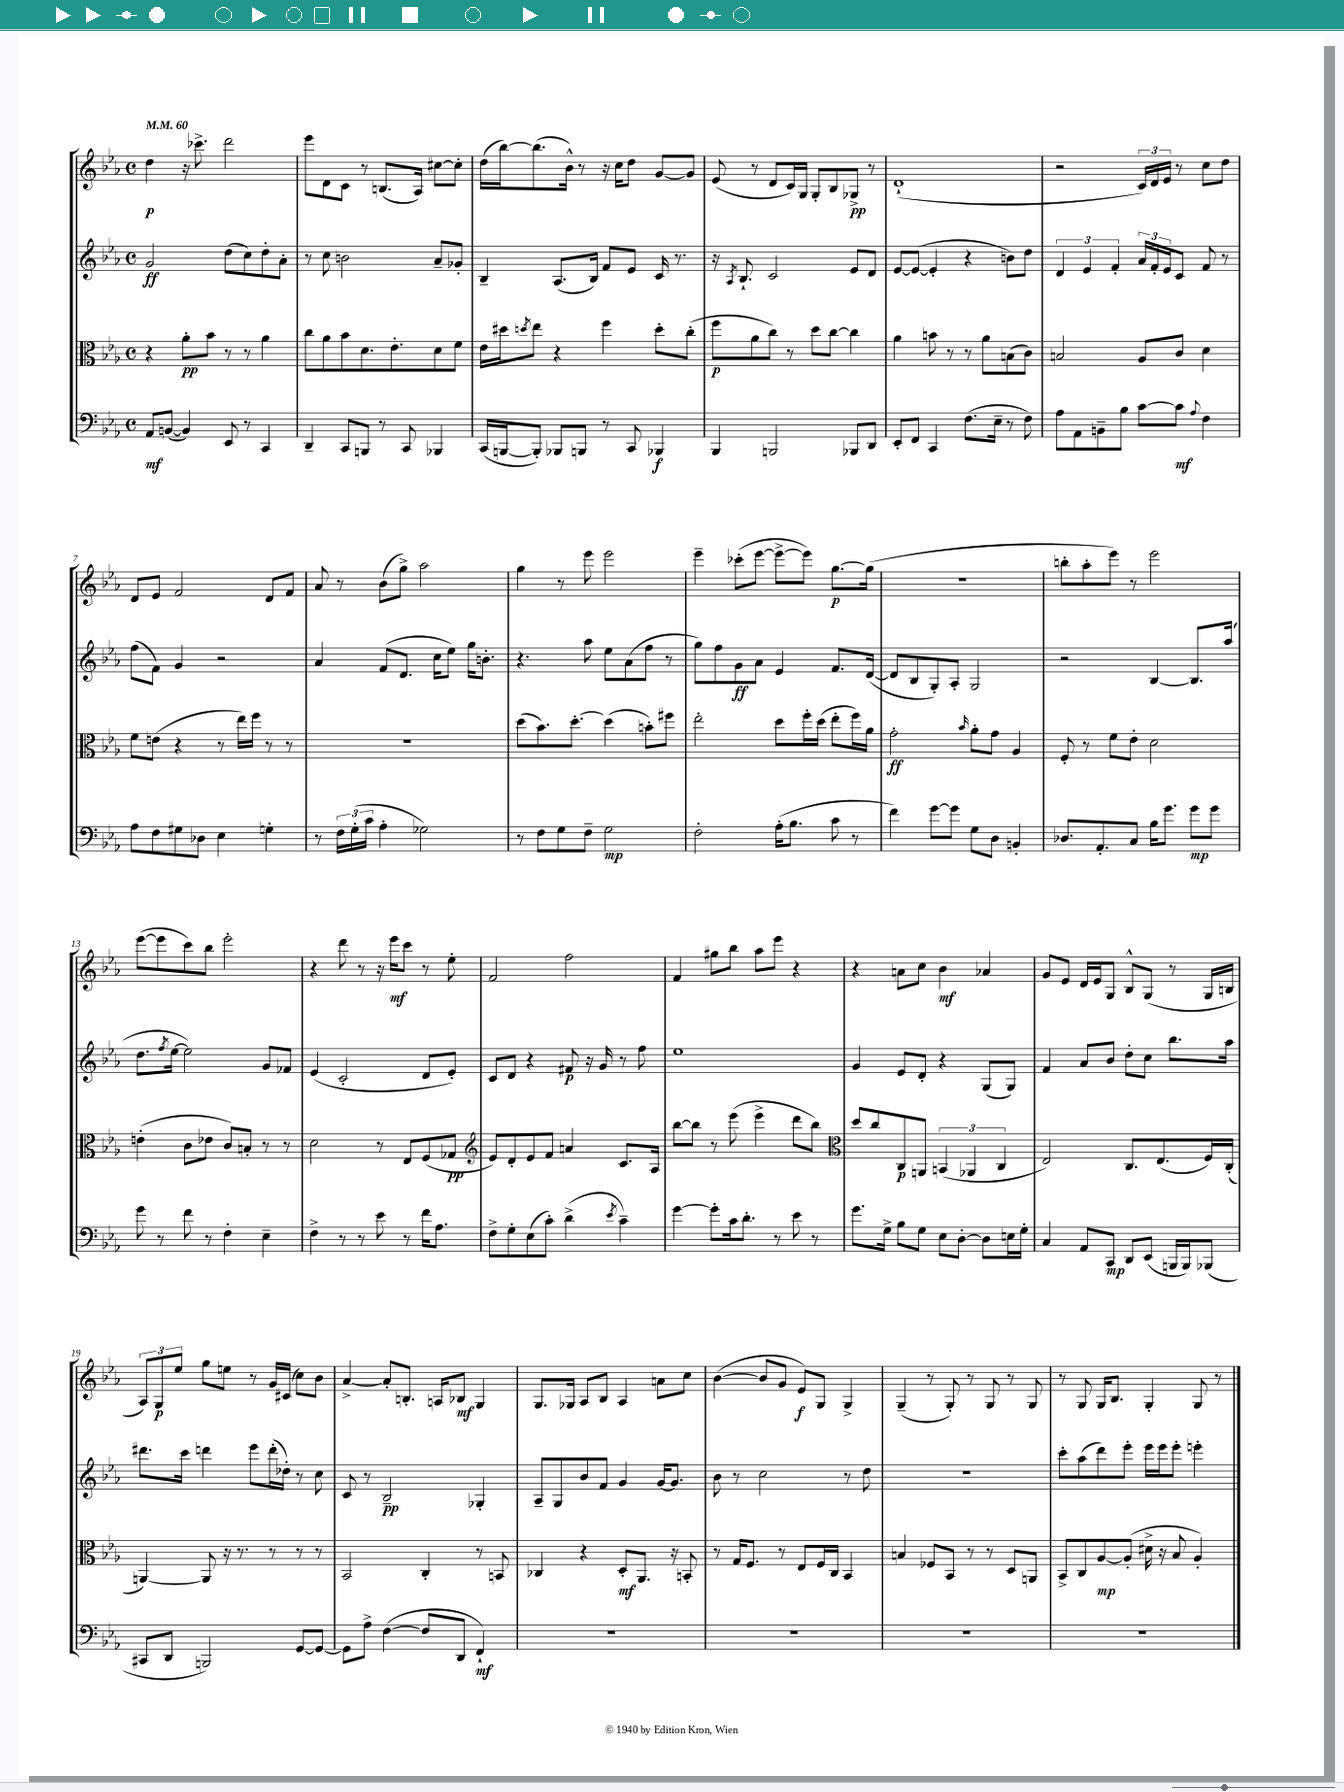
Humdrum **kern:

**kern	**dynam	**kern	**dynam	**kern	**dynam	**kern	**dynam
*part4	*part4	*part3	*part3	*part2	*part2	*part1	*part1
*staff4	*staff4	*staff3	*staff3	*staff2	*staff2	*staff1	*staff1
*clefF4	*	*clefC3	*	*clefG2	*	*clefG2	*
*k[b-e-a-]	*	*k[b-e-a-]	*	*k[b-e-a-]	*	*k[b-e-a-]	*
*M4/4	*	*M4/4	*	*M4/4	*	*M4/4	*
*met(c)	*	*met(c)	*	*met(c)	*	*met(c)	*
*MM60	*	*MM60	*	*MM60	*	*MM60	*
=1	=1	=1	=1	=1	=1	=1	=1
8AA-/L	mf	4r	.	2g/	ff	4dd\	p
([8BBn/J	.	.	.	.	.	.	.
4BB/])	.	8a-'\L	pp	.	.	16r	.
.	.	.	.	.	.	8.ccc-X^\	.
.	.	8b-\J	.	.	.	.	.
8EE-/	.	8r	.	(8dd\L	.	2ddd\	.
8r	.	8r	.	8cc\)	.	.	.
4CC/	.	4a-\	.	8dd'\	.	.	.
.	.	.	.	8a-'\J	.	.	.
=2	=2	=2	=2	=2	=2	=2	=2
4DD~/	.	8cc\L	.	8r	.	8eee-\L	.
.	.	8a-\	.	8cc\	.	8d\	.
8CC/L	.	8b-\	.	2bn\	.	8c\J	.
8BBBn/J	.	8.d\	.	.	.	8r	.
8r	.	.	.	.	.	(8.Bn/L	.
.	.	8.e-'\	.	.	.	.	.
8CC/	.	.	.	.	.	.	.
.	.	.	.	.	.	16A-/Jk)	.
4BBB-X/	.	8d\	.	8a-~/L	.	[8cc#X\L	.
.	.	8f\J	.	8g-X'/J	.	8cc#'\J]	.
=3	=3	=3	=3	=3	=3	=3	=3
(16CC/LL	.	16e-\LL	.	4B-~/	.	(16dd\LL	.
[16BBBn/J	.	16dd#X\J	.	.	.	[16bb-\J)	.
.	.	8qddn/	.	.	.	.	.
8BBB'/J])	.	8ee-\J	.	.	.	(8.bb-\]	.
8BBB-X/L	.	4r	.	(8.A-/L	.	.	.
.	.	.	.	.	.	16b-^^\Jk)	.
8BBBn/J	.	.	.	.	.	8r	.
.	.	.	.	16B-/Jk)	.	.	.
8r	.	4ff\	.	8f/L	.	16r	.
.	.	.	.	.	.	16cc\KL	.
8CC/	.	.	.	8e-/J	.	8dd\J	.
4BBB-X/	f	8dd'\L	.	16c/	.	[8g/L	.
.	.	.	.	8.r	.	.	.
.	.	(8cc'\J	.	.	.	8g/J]	.
=4	=4	=4	=4	=4	=4	=4	=4
4BBB-/	.	8ff\L	p	16r	.	(8e-/	.
.	.	.	.	8qA-/	.	.	.
.	.	.	.	8.B-`/	.	.	.
.	.	8a-\	.	.	.	8r	.
2BBBn/	.	8cc\J)	.	2c/	.	8d/L	.
.	.	8r	.	.	.	16c/L)	.
.	.	.	.	.	.	16G/JJ	.
.	.	8dd\L	.	.	.	8G'/L	.
.	.	[8cc\J	.	.	.	8B-/	.
8BBB-X/L	.	4cc\]	.	8e-/L	.	8G-X^/J	pp
8DD/J	.	.	.	8d/J	.	8r	.
=5	=5	=5	=5	=5	=5	=5	=5
8EE-'/L	.	4a-\	.	[8e-/L	.	(1d`	.
8FF/J	.	.	.	(8e-/J_	.	.	.
4CC/	.	8bn\	.	4e-'/]	.	.	.
.	.	8r	.	.	.	.	.
(8.F\L	.	8r	.	4r	.	.	.
.	.	8a-\L	.	.	.	.	.
16E-~\Jk	.	.	.	.	.	.	.
8r	.	(8Bn\	.	8bn\L)	.	.	.
8F\)	.	8c\J)	.	8dd\J	.	.	.
=6	=6	=6	=6	=6	=6	=6	=6
8A-\L	.	2Bn/	.	6d/	.	2r	.
8AA-\	.	.	.	.	.	.	.
.	.	.	.	6e-/	.	.	.
8BBn~\	.	.	.	.	.	.	.
.	.	.	.	6f'/	.	.	.
8B-\J	.	.	.	.	.	.	.
[8c\L	.	8A-/L	.	24a-/LL	.	24c/LL)	.
.	.	.	.	24f'/	.	24d/	.
.	.	.	.	24e-/J	.	24e-/JJ	.
8c\J]	mf	8c/J	.	8c/J	.	8r	.
8qqA-/	.	.	.	.	.	.	.
4F\	.	4d\	.	8f/	.	8cc\L	.
.	.	.	.	8r	.	8dd\J	.
!!LO:LB:g=z
=7	=7	=7	=7	=7	=7	=7	=7
8A-\L	.	8f\L	.	(8ff\L	.	8d/L	.
8F\	.	(8en\J	.	8f\J)	.	8e-/J	.
8G#X\	.	4r	.	4g/	.	2f/	.
8D-X\J	.	.	.	.	.	.	.
4E-\	.	8r	.	2r	.	.	.
.	.	16ee-\LL)	.	.	.	.	.
.	.	16ff\JJ	.	.	.	.	.
4Gn'\	.	8r	.	.	.	8d/L	.
.	.	8r	.	.	.	8f/J	.
=8	=8	=8	=8	=8	=8	=8	=8
8r	.	1r	.	4a-/	.	8a-/	.
24F\LL	.	.	.	.	.	8r	.
(24G'\	.	.	.	.	.	.	.
24c\JJ	.	.	.	.	.	.	.
4A-'\	.	.	.	(8f/L	.	(8b-\L	.
.	.	.	.	8.d/J	.	8gg^\J)	.
2G-X\)	.	.	.	.	.	2aa-\	.
.	.	.	.	16cc\KL	.	.	.
.	.	.	.	8ee-\J)	.	.	.
.	.	.	.	16gg\KL	.	.	.
.	.	.	.	8.bn'\J	.	.	.
=9	=9	=9	=9	=9	=9	=9	=9
8r	.	(8dd\L	.	4.r	.	4gg\	.
8F\L	.	8.b-\)	.	.	.	.	.
8G\	.	.	.	.	.	8r	.
.	.	[8.dd'\J	.	.	.	.	.
8F~\J	.	.	.	8aa-\	.	8eee-\	.
2G\	mp	(4dd\]	.	8ee-\L	.	2eee-\	.
.	.	.	.	(8a-\	.	.	.
.	.	8bn'\L)	.	8ff\J	.	.	.
.	.	8ff#X\J	.	8r	.	.	.
=10	=10	=10	=10	=10	=10	=10	=10
2F'\	.	2ee-'\	.	8gg\L)	.	4eee-~\	.
.	.	.	.	8ff\	.	.	.
.	.	.	.	8g\	ff	(8ccc-X'\L	.
.	.	.	.	8a-\J	.	[8eee-\J	.
(16A-'\KL	.	8dd\L	.	4e-/	.	8eee-^\L_	.
8.B-\J	.	.	.	.	.	.	.
.	.	16ff'\L	.	.	.	8eee-\J])	.
.	.	(16dd\JJ	.	.	.	.	.
8c\	.	8ee-'\L	.	8.f/L	.	[8.gg\L	p
8r	.	16ff\L)	.	.	.	.	.
.	.	16a-\JJ	.	([16d/Jk	.	(16gg\Jk]	.
=11	=11	=11	=11	=11	=11	=11	=11
4f\)	.	2g'\	ff	8d/L]	.	1r	.
.	.	.	.	8B-/	.	.	.
[8g\L	.	.	.	8G'/)	.	.	.
8g\J]	.	.	.	8A-'/J	.	.	.
.	.	16qqb-/	.	.	.	.	.
8G\L	.	8a-'\L	.	2G/	.	.	.
8D\J	.	8g\J	.	.	.	.	.
4BBn'/	.	4A-/	.	.	.	.	.
=12	=12	=12	=12	=12	=12	=12	=12
8.D-X/L	.	8F'/	.	2r	.	8bbn'\L	.
.	.	8r	.	.	.	8aa-'\	.
8.AA-'/	.	.	.	.	.	.	.
.	.	8f\L	.	.	.	8eee-\J)	.
8C/J	.	8e-'\J	.	.	.	8r	.
16B-\KL	.	2d\	.	[4B-/	.	2eee-\	.
8.g\J	.	.	.	.	.	.	.
8g\L	mp	.	.	8.B-/L]	.	.	.
8g\J	.	.	.	.	.	.	.
.	.	.	.	(16aa-/Jk	.	.	.
!!LO:LB:g=z
=13	=13	=13	=13	=13	=13	=13	=13
8g\	.	(4en'\	.	8.dd\L	.	([8eee-\L	.
8r	.	.	.	.	.	8eee-\]	.
.	.	.	.	8qff/	.	.	.
.	.	.	.	[16ee-\Jk	.	.	.
8f\	.	8c\L	.	2ee-\])	.	8ccc\)	.
8r	.	8e-X\J	.	.	.	8bb-\J	.
4F'\	.	8c/L)	.	.	.	2eee-'\	.
.	.	8Bn'/J	.	.	.	.	.
4E-~\	.	8r	.	8g/L	.	.	.
.	.	8r	.	8f-X/J	.	.	.
=14	=14	=14	=14	=14	=14	=14	=14
4F^\	.	2d\	.	(4e-/	.	4r	.
8r	.	.	.	2c'/	.	8ddd\	.
8r	.	.	.	.	.	8r	.
8e-\	.	8r	.	.	.	16r	.
.	.	.	.	.	.	16eee-\KL	mf
8r	.	8E-/L	.	.	.	8ccc\J	.
16f\KL	.	(8F/	.	8d/L	.	8r	.
8.A-\J	.	.	.	.	.	.	.
.	.	8G-X/J	pp	8e-'/J)	.	8ee-'\	.
=15	=15	=15	=15	=15	=15	=15	=15
*	*	*clefG2	*	*	*	*	*
8F^\L	.	8e-/L)	.	8c/L	.	2f/	.
8G'\	.	8d'/	.	8d/J	.	.	.
(8E-\	.	8e-/	.	4r	.	.	.
8c'\J)	.	8f/J	.	.	.	.	.
(4d^\	.	4an/	.	8f#X/	p	2ff\	.
.	.	.	.	16r	.	.	.
.	.	.	.	16g/	.	.	.
8qe-/	.	.	.	.	.	.	.
4c~\)	.	8.c/L	.	8r	.	.	.
.	.	.	.	8ff\	.	.	.
.	.	16A-/Jk	.	.	.	.	.
=16	=16	=16	=16	=16	=16	=16	=16
[4g\	.	[8bb-\L	.	1ee-	.	4f/	.
.	.	8bb-\J]	.	.	.	.	.
8g'\L]	.	8r	.	.	.	8gg#X\L	.
16c\k	.	(8eee-\	.	.	.	8bb-\J	.
8.d'\J	.	.	.	.	.	.	.
.	.	4eee-^\	.	.	.	8aa-\L	.
8r	.	.	.	.	.	8eee-\J	.
8e-\	.	8ddd\L	.	.	.	4r	.
8r	.	8bb-\J)	.	.	.	.	.
=17	=17	=17	=17	=17	=17	=17	=17
*	*	*clefC3	*	*	*	*	*
8.g\L	.	8dd/L	.	4g/	.	4r	.
.	.	8cc/	.	.	.	.	.
16G^\Jk	.	.	.	.	.	.	.
8B-\L	.	8C/	p	8e-/L	.	8an\L	.
8G\J	.	8AAn/J	.	8d'/J	.	8cc\J	.
8E-\L	.	(6BBn/	.	4r	.	4b-\	mf
[8D'\J	.	.	.	.	.	.	.
.	.	6AA-X/	.	.	.	.	.
8D\L]	.	.	.	(8G/L	.	4a-X/	.
.	.	6C/	.	.	.	.	.
16En\L	.	.	.	8G/J)	.	.	.
16G'\JJ	.	.	.	.	.	.	.
=18	=18	=18	=18	=18	=18	=18	=18
4C/	.	2E-/)	.	4f/	.	8g/L	.
.	.	.	.	.	.	8e-/J	.
8AA-/L	.	.	.	8a-/L	.	16d/LL	.
.	.	.	.	.	.	16e-/J	.
8CC/J	mp	.	.	8b-/J	.	8G/J	.
8DD/L	.	8.C/L	.	8dd'\L	.	8B-^^/L	.
(8EE-/J	.	.	.	8cc\J	.	(8G/J	.
.	.	(8.E-/	.	.	.	.	.
16BBBn/LL	.	.	.	8.bb-\L	.	8r	.
16BBB/J)	.	.	.	.	.	.	.
(8BBB-X/J	.	16F/L)	.	.	.	16G/LL	.
.	.	(16C'/JJ	.	16aa-\Jk	.	16Bn/JJ	.
!!LO:LB:g=z
=19	=19	=19	=19	=19	=19	=19	=19
8CC#X/L	.	[4AAn/)	.	8.ddd#X\L	.	12A-/L)	.
.	.	.	.	.	.	12G/	p
8DD/J	.	.	.	.	.	.	.
.	.	.	.	.	.	12ee-/J	.
.	.	.	.	16ccc\Jk	.	.	.
2BBBn/)	.	8AA/]	.	4dddn\	.	8gg\L	.
.	.	16r	.	.	.	8een\J	.
.	.	8.r	.	.	.	.	.
.	.	.	.	8eee-\L	.	8r	.
.	.	8r	.	(16ddd'\L	.	16g/LL	.
.	.	.	.	16dd-X'\JJ)	.	(16c#X/JJ	.
[8GG/L	.	8r	.	8r	.	8cc\L)	.
8GG/J_	.	8r	.	8cc\	.	8b-\J	.
=20	=20	=20	=20	=20	=20	=20	=20
8GG\L]	.	2BB-/	.	8c/	.	[4a-^/	.
8A-^\J	.	.	.	8r	.	.	.
([4F\	.	.	.	2B-~/	pp	8a-'/L]	.
.	.	.	.	.	.	8.Bn'/J	.
8F/L]	.	4C'/	.	.	.	.	.
.	.	.	.	.	.	16An/KL	.
8DD/J	.	.	.	.	.	8B-X/J	mf
4FF`/)	mf	8r	.	4G-X'/	.	4G/	.
.	.	8BBn/	.	.	.	.	.
=21	=21	=21	=21	=21	=21	=21	=21
1r	.	4C-X/	.	8A-~/L	.	8.G/L	.
.	.	.	.	8G/	.	.	.
.	.	.	.	.	.	16G-X/Jk	.
.	.	4r	.	8b-/	.	8A-/L	.
.	.	.	.	8f/J	.	8B-/J	.
.	.	8D'/L	mf	4g/	.	4A-/	.
.	.	8.AA-/J	.	.	.	.	.
.	.	.	.	[16g/KL	.	8an\L	.
.	.	16r	.	8.g/J]	.	.	.
.	.	8BBn'/	.	.	.	8cc\J	.
=22	=22	=22	=22	=22	=22	=22	=22
1r	.	8r	.	8b-\	.	([4b-\	.
.	.	16G/KL	.	8r	.	.	.
.	.	8.F/J	.	.	.	.	.
.	.	.	.	2cc\	.	8b-/L]	.
.	.	8r	.	.	.	8g/J	.
.	.	8E-/L	.	.	.	8e-/L)	f
.	.	16F/L	.	.	.	8G/J	.
.	.	16C/JJ	.	.	.	.	.
.	.	4BB-/	.	8r	.	4G^/	.
.	.	.	.	8dd\	.	.	.
=23	=23	=23	=23	=23	=23	=23	=23
1r	.	4Bn/	.	1r	.	(4G~/	.
.	.	8F-X/L	.	.	.	8r	.
.	.	8BB-/J	.	.	.	8G'/)	.
.	.	8r	.	.	.	8r	.
.	.	8r	.	.	.	8G/	.
.	.	8D/L	.	.	.	8r	.
.	.	8AAn/J	.	.	.	8G/	.
=24	=24	=24	=24	=24	=24	=24	=24
1r	.	8BB-^/L	.	8ccc'\L	.	8r	.
.	.	8C/	.	(8aa-\	.	8G/	.
.	.	[8A-/	mp	8ddd\)	.	16G/KL	.
.	.	.	.	.	.	8.B-/J	.
.	.	(8A-'/J]	.	8eee-'\J	.	.	.
.	.	16d#X^\	.	16eee-\LL	.	4G'/	.
.	.	16r	.	16eee-\J	.	.	.
.	.	8B-/	.	8eee-'\J	.	.	.
.	.	4A-'/)	.	4eeen'\	.	8G/	.
.	.	.	.	.	.	8r	.
==	==	==	==	==	==	==	==
*-	*-	*-	*-	*-	*-	*-	*-
